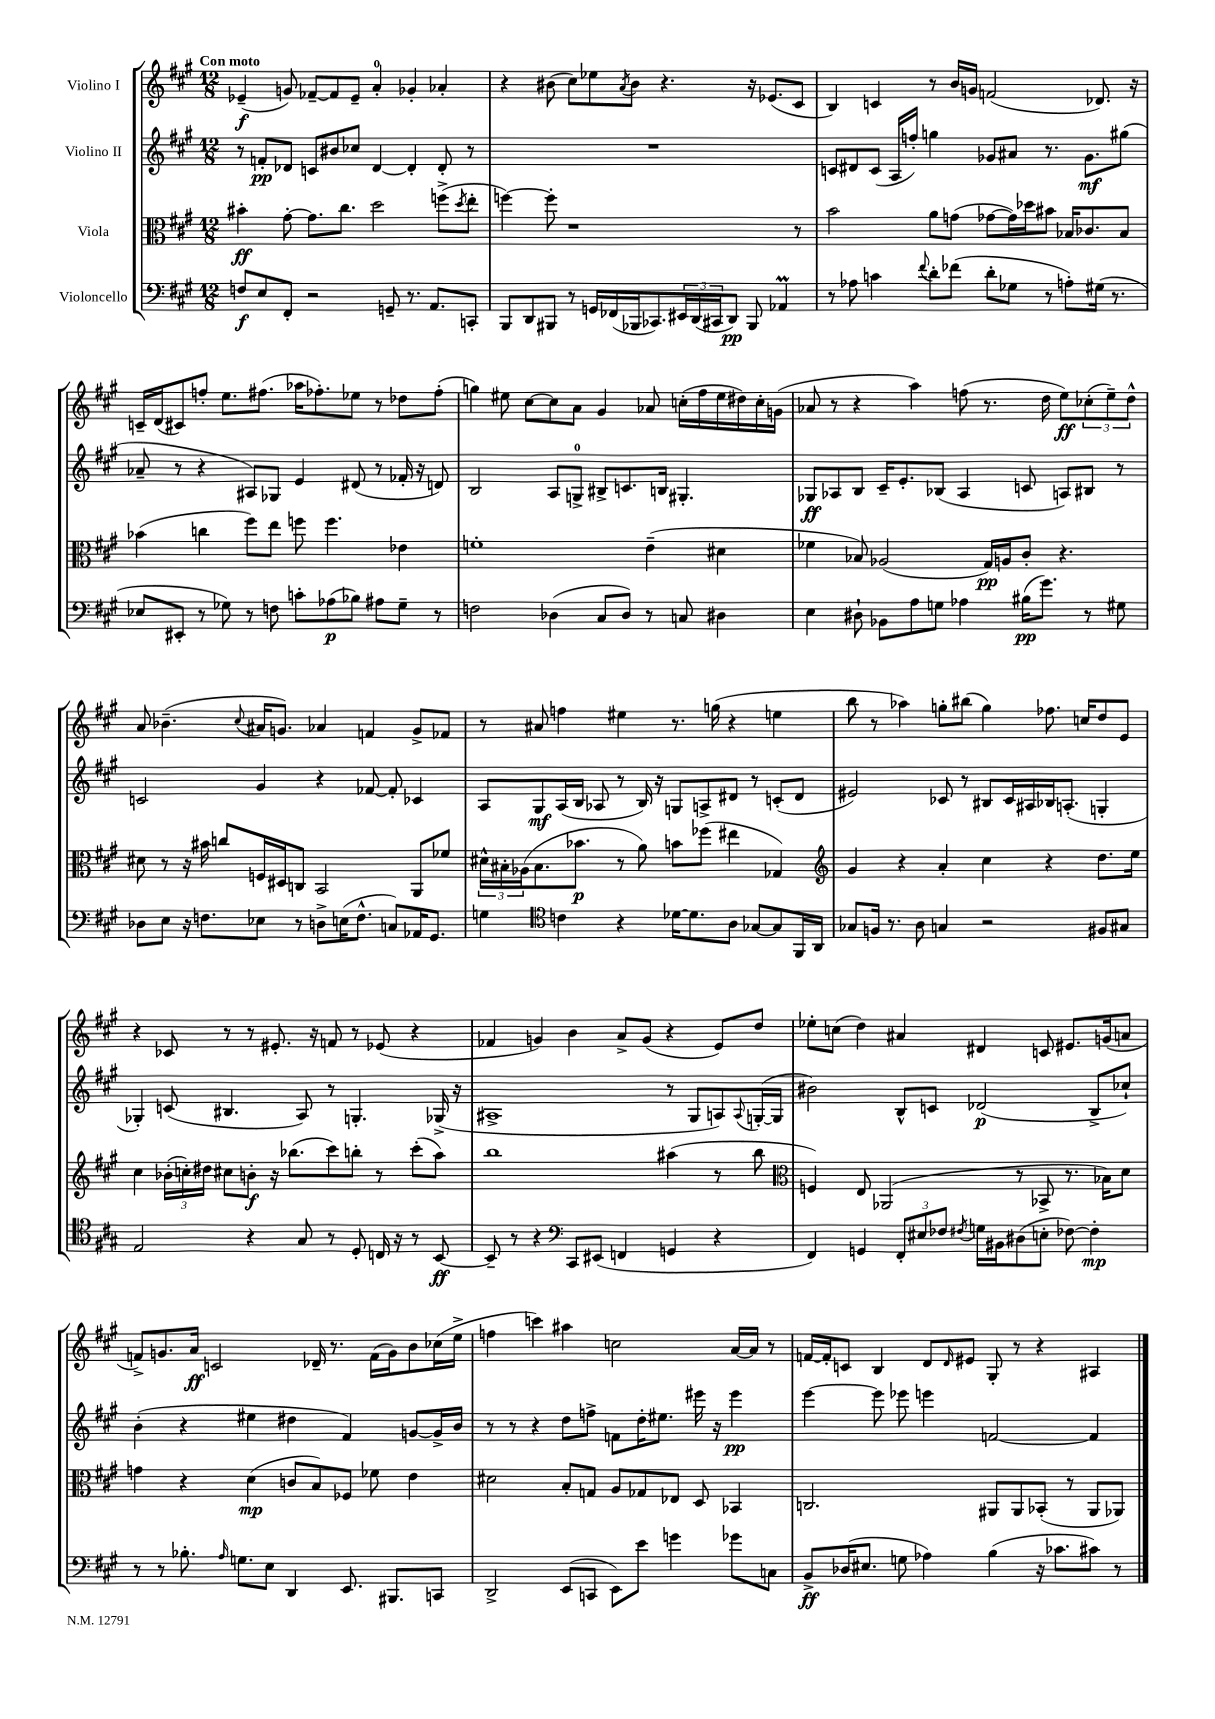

**kern	**dynam	**kern	**dynam	**kern	**dynam	**kern	**dynam
*part4	*part4	*part3	*part3	*part2	*part2	*part1	*part1
*staff4	*staff4	*staff3	*staff3	*staff2	*staff2	*staff1	*staff1
*I"Violoncello	*	*I"Viola	*	*I"Violino II	*	*I"Violino I	*
*clefF4	*	*clefC3	*	*clefG2	*	*clefG2	*
*k[f#c#g#]	*	*k[f#c#g#]	*	*k[f#c#g#]	*	*k[f#c#g#]	*
*M12/8	*	*M12/8	*	*M12/8	*	*M12/8	*
=1	=1	=1	=1	=1	=1	=1	=1
!	!	!	!	!	!	!LO:TX:a:B:t=Con moto	!
8Fn/L	f	4b#X'\	ff	8r	.	(4e-X~/	f
8E/	.	.	.	8fn'/L	pp	.	.
8FF#'/J	.	[8g#'\	.	8d-X/J	.	8gn/)	.
2r	.	8.g#\L]	.	8cn/L	.	[8f-X~/L	.
.	.	.	.	8b#X/	.	8f-/]	.
.	.	8.cc#\J	.	.	.	.	.
.	.	.	.	8cc-X/J	.	8e-~/J	.
.	.	2dd\	.	[4d-/	.	4a'/	.
8GGn~/	.	.	.	.	.	.	.
8.r	.	.	.	4d-'/]	.	4g-X'/	.
8.AA/L	.	.	.	.	.	.	.
.	.	(8ffn^\L	.	8d-'/	.	4a-X'/	.
.	.	8qdd/	.	.	.	.	.
8CCn'/J	.	8ee'\J	.	8r	.	.	.
=2	=2	=2	=2	=2	=2	=2	=2
8BBB/L	.	[4ffn\)	.	1.r	.	4r	.
8DD/	.	.	.	.	.	.	.
8BBB#X/J	.	8ff'\]	.	.	.	(8b#X\	.
8r	.	1r	.	.	.	8cc#\L)	.
16GGn/LL	.	.	.	.	.	8ee-X\	.
(16FF-X/	.	.	.	.	.	.	.
.	.	.	.	.	.	8qa/	.
16BBB-X/J	.	.	.	.	.	8b#\J	.
8.CC-X/)	.	.	.	.	.	.	.
.	.	.	.	.	.	4.r	.
24EE#X/L	.	.	.	.	.	.	.
(24DD/	.	.	.	.	.	.	.
24CC#X/J	.	.	.	.	.	.	.
8DD/J)	pp	.	.	.	.	.	.
8BBB-/	.	.	.	.	.	16r	.
.	.	.	.	.	.	(8.e-X/L	.
4AA-XM/	.	.	.	.	.	.	.
.	.	8r	.	.	.	8c#/J	.
=3	=3	=3	=3	=3	=3	=3	=3
8r	.	2b\	.	8cn/L	.	4B/)	.
8A-X\	.	.	.	8d#X/	.	.	.
4cn\	.	.	.	(8c/J	.	4cn/	.
.	.	.	.	16A/LL	.	.	.
.	.	.	.	16ffn'/JJ)	.	.	.
8qqf#/	.	.	.	.	.	.	.
8d'\L	.	8a\L	.	4ggn\	.	8r	.
(8f-X\J	.	(8gn\J	.	.	.	16b/LL	.
.	.	.	.	.	.	16gn/JJ	.
8d'\L	.	[8g-X\L	.	8g-X/L	.	(2fn/	.
8G-X\J	.	16g-\L])	.	8a#X/J	.	.	.
.	.	16dd-X\J	.	.	.	.	.
8r	.	8b#X\J	.	8.r	.	.	.
8An'\L)	.	16B-X/KL	.	.	.	.	.
.	.	8.c-X/	.	8.g-\L	mf	.	.
(16G#X\Jk	.	.	.	.	.	8.d-X/)	.
8.r	.	.	.	.	.	.	.
.	.	8B-/J	.	(8gg#X\J	.	.	.
.	.	.	.	.	.	16r	.
!!LO:LB:g=z
=4	=4	=4	=4	=4	=4	=4	=4
8E-X/L	.	(4b-X\	.	8a-X~/	.	16cn~/LL	.
.	.	.	.	.	.	(16d/J	.
8EE#X'/J	.	.	.	8r	.	8c#X/)	.
8r	.	4ccn\	.	4r	.	8ffn'/J	.
8G-X\)	.	.	.	.	.	8.ee\L	.
8r	.	8ff#\L)	.	8A#X/L)	.	.	.
.	.	.	.	.	.	(8.ff#X\J	.
8Fn\	.	8ee\J	.	8G-X/J	.	.	.
8cn'\L	.	8ffn\	.	4e/	.	16aa-X\KL	.
.	.	.	.	.	.	8.ff-X'\)	.
(8A-X\	p	4.ff\	.	.	.	.	.
8B-X\J)	.	.	.	(8d#X/	.	8ee-X\J	.
8A#X\L	.	.	.	8r	.	8r	.
8G-~\J	.	4e-X\	.	16f-X'/	.	8dd-X\L	.
.	.	.	.	16r	.	.	.
8r	.	.	.	8dn/)	.	(8ff-'\J	.
=5	=5	=5	=5	=5	=5	=5	=5
2Fn\	.	1fn'	.	2B/	.	4ggn\)	.
.	.	.	.	.	.	8ee#X\	.
.	.	.	.	.	.	[8cc#\L	.
(4D-X\	.	.	.	8A/L	.	8cc#\]	.
.	.	.	.	8Gn^/J	.	8a\J	.
8C#/L	.	.	.	8B#X^/L	.	4g#/	.
8D-/J)	.	.	.	8.cn/	.	.	.
8r	.	(4e~\	.	.	.	8a-X/	.
.	.	.	.	16Bn/Jk	.	.	.
8Cn/	.	.	.	4.G#X'/	.	(16ccn'\LL	.
.	.	.	.	.	.	16ff#\	.
4D#X\	.	4d#X\	.	.	.	16ee#\	.
.	.	.	.	.	.	16dd#X\)	.
.	.	.	.	.	.	16cc'\	.
.	.	.	.	.	.	(16gn\JJ	.
=6	=6	=6	=6	=6	=6	=6	=6
4E\	.	4f-X\	.	8G-X/L	ff	8a-X/	.
.	.	.	.	8A-X/	.	8r	.
8D#X`\	.	8B-X/)	.	8B/J	.	4r	.
8BB-X\L	.	(2A-X/	.	16c#~/KL	.	.	.
.	.	.	.	8.e'/	.	.	.
8A\	.	.	.	.	.	4aa\)	.
8Gn\J	.	.	.	(8B-X/J	.	.	.
4A-X\	.	.	.	4A-/	.	(8ffn\	.
.	.	16G#/LL)	pp	.	.	8.r	.
.	.	16An/J	.	.	.	.	.
(16B#X\KL	pp	8c#'/J	.	8cn/	.	.	.
8.g#\J)	.	.	.	.	.	16dd\	.
.	.	4.r	.	8An/L)	.	8ee\L)	ff
8r	.	.	.	8B#X/J	.	(12cc-X'\	.
.	.	.	.	.	.	12ee~\)	.
8G#X\	.	.	.	8r	.	.	.
.	.	.	.	.	.	12dd^^\J	.
!!LO:LB:g=z
=7	=7	=7	=7	=7	=7	=7	=7
8D-X\L	.	8d#X\	.	2cn/	.	8a/	.
8E\J	.	8r	.	.	.	(4.b-X~\	.
16r	.	16r	.	.	.	.	.
8.Fn\L	.	16b#X\	.	.	.	.	.
.	.	8ccn/L	.	.	.	.	.
.	.	.	.	.	.	8qqcc#/	.
8E-X\J	.	16Fn/L	.	4g#/	.	16a#X/KL	.
.	.	16D#X/J	.	.	.	8.gn/J)	.
8r	.	8Cn/J	.	.	.	.	.
8Dn^\L	.	2BB/	.	4r	.	4a-X/	.
(16En\K	.	.	.	.	.	.	.
8.F^^\J	.	.	.	.	.	.	.
.	.	.	.	[8f-X/	.	4fn/	.
8Cn/L)	.	.	.	8f-'/]	.	.	.
16AA-X/K	.	8AA/L	.	4c-X/	.	8g^/L	.
8.GG#/J	.	.	.	.	.	.	.
.	.	8f-X/J	.	.	.	8f-X/J	.
=8	=8	=8	=8	=8	=8	=8	=8
4Gn\	.	24d#X^^\LL	.	8A/L	.	8r	.
.	.	24B#X'\	.	.	.	.	.
.	.	(24A-X\J	.	.	.	.	.
.	.	8.B#\	.	8G#/	mf	8a#X/	.
*clefC4	*	*	*	*	*	*	*
4cn\	.	.	.	(16A/L	.	4ffn\	.
.	.	8.b-X\J	p	16B/JJ	.	.	.
.	.	.	.	8A-X/	.	.	.
4r	.	8r	.	8r	.	4ee#X\	.
.	.	8a\)	.	16B/)	.	.	.
.	.	.	.	16r	.	.	.
[16d-X\KL	.	8bn\L	.	8Gn/L	.	8.r	.
8.d-\]	.	.	.	.	.	.	.
.	.	(8ff-X\J	.	8An^/	.	.	.
.	.	.	.	.	.	(16ggn\	.
8A\J	.	4ee#X\	.	8d#X/J	.	4r	.
[8G-X/L	.	.	.	8r	.	.	.
8G-/]	.	4G-X/)	.	(8cn'/L	.	4een\	.
16FF#/L	.	.	.	8d#/J	.	.	.
16AA/JJ	.	.	.	.	.	.	.
=9	=9	=9	=9	=9	=9	=9	=9
*	*	*clefG2	*	*	*	*	*
8G-X/L	.	4g#/	.	2e#X/)	.	8bb\	.
16Fn/Jk	.	.	.	.	.	8r	.
8.r	.	.	.	.	.	.	.
.	.	4r	.	.	.	4aa-X\)	.
8A\	.	.	.	.	.	.	.
4Gn/	.	4a'/	.	8c-X/	.	8ggn'\L	.
.	.	.	.	8r	.	(8bb#X\J	.
2r	.	4cc#\	.	8B#X/L	.	4gg\)	.
.	.	.	.	16c-/L	.	.	.
.	.	.	.	16A#X/	.	.	.
.	.	4r	.	16B-X/J	.	8.ff-X\	.
.	.	.	.	(8.An'/J	.	.	.
.	.	.	.	.	.	16ccn/KL	.
8F#X/L	.	8.dd\L	.	4Gn'/	.	8dd/	.
8G#X/J	.	.	.	.	.	8e/J	.
.	.	16ee\Jk	.	.	.	.	.
!!LO:LB:g=z
=10	=10	=10	=10	=10	=10	=10	=10
2E/	.	4cc#\	.	4G-X'/)	.	4r	.
.	.	(24b-X'\LL	.	(8cn/	.	8c-X/	.
.	.	24ccn'\)	.	.	.	.	.
.	.	24dd#X\JJ	.	.	.	.	.
.	.	8cc#X\L	.	4.B#X/	.	8r	.
4r	.	8bn'\J	f	.	.	8r	.
.	.	16r	.	.	.	8.e#X'/	.
.	.	(8.bb-X\L	.	.	.	.	.
8G#/	.	.	.	8A/)	.	.	.
.	.	.	.	.	.	16r	.
8r	.	8ccc#\)	.	8r	.	8fn/	.
8D'/	.	8bbn'\J	.	4.Gn'/	.	8r	.
16Cn/	.	8r	.	.	.	(8e-X/	.
16r	.	.	.	.	.	.	.
8r	.	(8ccc#'\L	.	.	.	4r	.
[8BB/	ff	8aa\J)	.	(16G-X^/	.	.	.
.	.	.	.	16r	.	.	.
=11	=11	=11	=11	=11	=11	=11	=11
8BB~/]	.	1bb	.	1A#X^	.	4f-X/	.
8r	.	.	.	.	.	.	.
4r	.	.	.	.	.	4gn/)	.
*clefF4	*	*	*	*	*	*	*
8CC#/L	.	.	.	.	.	4b\	.
(8EE#X/J	.	.	.	.	.	.	.
4FFn/	.	.	.	.	.	8a^/L	.
.	.	.	.	.	.	(8g/J	.
4GGn/	.	(4aa#X\	.	8r	.	4r	.
.	.	.	.	8G#/L	.	.	.
4r	.	8r	.	8An/)	.	8e/L)	.
.	.	.	.	8qqA/	.	.	.
.	.	8bb\	.	([16Gn'/L	.	8dd/J	.
.	.	.	.	16G/JJ]	.	.	.
=12	=12	=12	=12	=12	=12	=12	=12
*	*	*clefC3	*	*	*	*	*
4FF#/)	.	4Fn/)	.	2b#X\)	.	8ee-X'\L	.
.	.	.	.	.	.	(8ccn\J	.
4GGn/	.	8E/	.	.	.	4dd\)	.
.	.	(2AA-X/	.	.	.	.	.
12FF#'/L	.	.	.	8B^^/L	.	4a#X/	.
12E#X/	.	.	.	.	.	.	.
.	.	.	.	8cn/J	.	.	.
12F-X/J	.	.	.	.	.	.	.
8qF#X/	.	.	.	.	.	.	.
16Gn\LL	.	.	.	(2d-X/	p	4d#X/	.
16BB#X\J	.	.	.	.	.	.	.
(8D#X\	.	8r	.	.	.	.	.
8En'\J	.	8BB-X^/	.	.	.	8cn/	.
[8F-X\)	.	8.r	.	.	.	8.e#X/L	.
4F-'\]	mp	.	.	8B^/L	.	.	.
.	.	16B-X\KL)	.	.	.	(16gn/k	.
.	.	8d\J	.	8cc-X`/J)	.	8an/J	.
!!LO:LB:g=z
=13	=13	=13	=13	=13	=13	=13	=13
8r	.	4gn\	.	(4b'\	.	8fn^/L)	.
8r	.	.	.	.	.	8.gn/	.
8.B-X'\	.	4r	.	4r	.	.	.
.	.	.	.	.	.	16a/Jk	ff
.	.	.	.	.	.	2cn/	.
16qqA/	.	.	.	.	.	.	.
8.Gn\L	.	.	.	.	.	.	.
.	.	(4d\	mp	4ee#X\	.	.	.
8E\J	.	.	.	.	.	.	.
4DD/	.	8cn/L	.	4dd#X\	.	.	.
.	.	8B/)	.	.	.	16d-X~/	.
.	.	.	.	.	.	8.r	.
8.EE/	.	8F-X/J	.	4f#/)	.	.	.
.	.	8f-X\	.	.	.	(16f\LL	.
8.BBB#X/L	.	.	.	.	.	16g\J)	.
.	.	4e\	.	[8gn/L	.	8b\	.
8CCn/J	.	.	.	16g^/L]	.	(16cc-X\L	.
.	.	.	.	16b/JJ	.	16ee^\JJ	.
=14	=14	=14	=14	=14	=14	=14	=14
2DD^/	.	2d#X\	.	8r	.	4ffn\	.
.	.	.	.	8r	.	.	.
.	.	.	.	4r	.	4cccn\)	.
(8EE/L	.	8B'/L	.	8dd\L	.	4aa#X\	.
8CCn/J	.	8Gn/J	.	8ffn^\J	.	.	.
8EE\L)	.	8A/L	.	8fn\L	.	2ccn\	.
8e\J	.	8G-X/	.	16dd'\K	.	.	.
.	.	.	.	8.ee#X\J	.	.	.
4gn\	.	8E-X/J	.	.	.	.	.
.	.	8D/	.	16eee#X\	.	.	.
.	.	.	.	16r	.	.	.
8g-X\L	.	4BB-X/	.	4eee#\	pp	[16a/LL	.
.	.	.	.	.	.	16a/JJ]	.
8Cn\J	.	.	.	.	.	8r	.
=15	=15	=15	=15	=15	=15	=15	=15
8BB^/L	ff	2.Cn/	.	[4eee\	.	[16fn/LL	.
.	.	.	.	.	.	16f'/J]	.
(16D-X/K	.	.	.	.	.	8cn/J	.
8.E#X/J	.	.	.	.	.	.	.
.	.	.	.	8eee\]	.	4B/	.
8Gn\	.	.	.	8eee-X\	.	.	.
4A-X\)	.	.	.	4eeen\	.	8d/L	.
.	.	.	.	.	.	16qqd/	.
.	.	.	.	.	.	8e#X/J	.
(4B\	.	8AA#X/L	.	[2fn/	.	8G#'/	.
.	.	8AA#/	.	.	.	8r	.
16r	.	(8BB-X'/J	.	.	.	4r	.
8.c-X\L	.	.	.	.	.	.	.
.	.	8r	.	.	.	.	.
8c#X\J)	.	8AA#/L	.	4f/]	.	4A#X/	.
8r	.	8AA-X/J)	.	.	.	.	.
==	==	==	==	==	==	==	==
*-	*-	*-	*-	*-	*-	*-	*-
